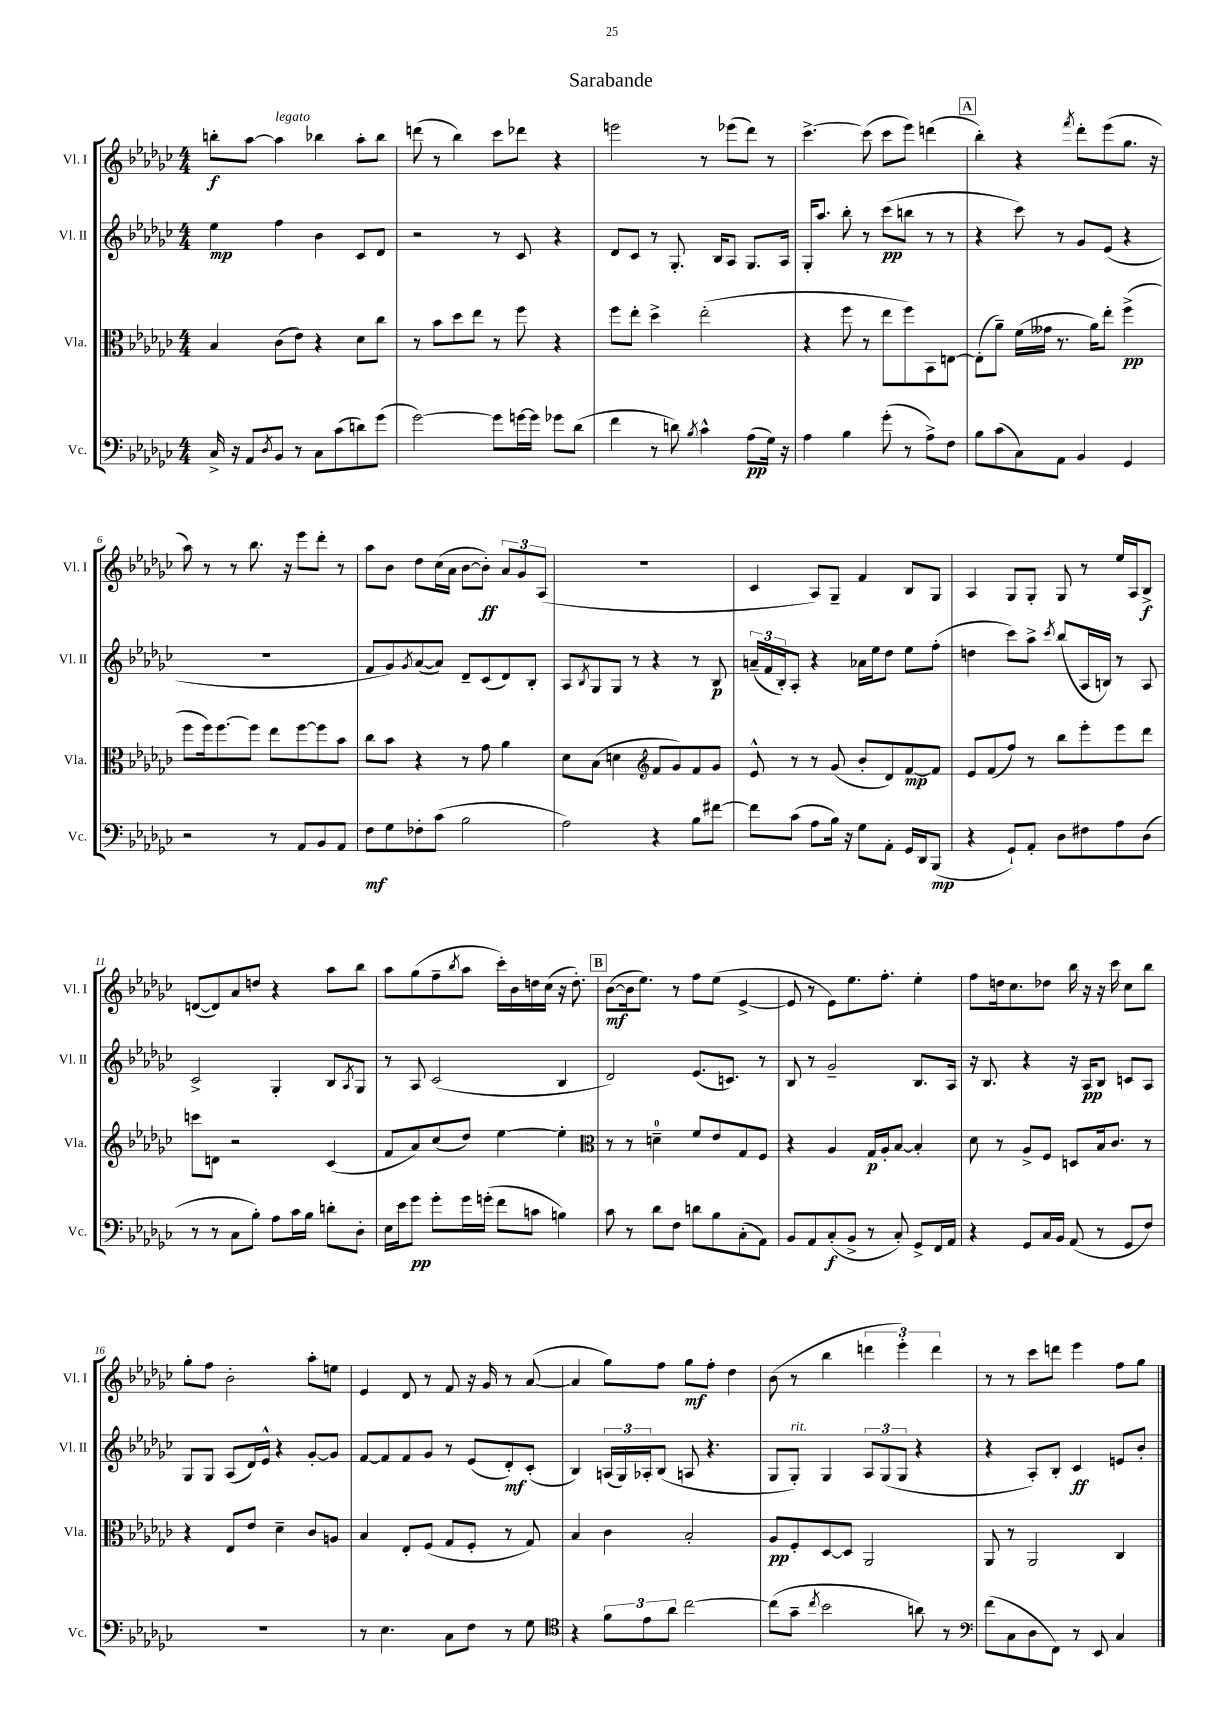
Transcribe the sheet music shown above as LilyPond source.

\header { title = "Sarabande" }
<<
\new StaffGroup <<
\new Staff = "s0" \with { instrumentName = "Vl. I" shortInstrumentName = "Vl. I" } {
    \clef treble \key ges \major \numericTimeSignature \time 4/4
    b''8-.\f aes''8~ aes''4^\markup { \italic "legato" } bes''4 aes''8-. bes''8 |
    d'''8( r8 bes''4) ces'''8 des'''8 r4 |
    e'''2 r8 ees'''8( des'''8) r8 |
    ces'''4.~-> ces'''8( ces'''8 ees'''8) d'''4( |
    \mark \markup { \box "A" } bes''4-.) r4 \acciaccatura { f'''8 } des'''8-. ees'''8( ges''8. r16 |
    aes''8) r8 r8 bes''8. r16 ees'''8 des'''8-. r8 |
    aes''8 bes'8 des''8 ces''16( aes'16 bes'8~ bes'8-.\ff) \tuplet 3/2 { aes'8 ges'8 aes8( } |
    R1 |
    ces'4 aes8) ges8-- f'4 bes8 ges8 |
    aes4 ges8 ges8-. ges8 r8 ees''16 aes16 bes8->\f |
    d'8~( d'8) aes'8 d''8 r4 aes''8 bes''8 |
    aes''8 ges''8( f''8-- \acciaccatura { bes''8 } aes''8 ces'''16-.) bes'16 d''16 ces''16( r16 d''8.-.) |
    \mark \markup { \box "B" } bes'8~\mf( bes'16 ees''8.) r8 f''8 ees''8( ees'4~-> |
    ees'8 r8 ees'8) ees''8. f''8.-. ees''4-. |
    f''8 d''16 ces''8. des''8 bes''16 r16 r16 ces'''16 ces''8 bes''8 |
    ges''8-. f''8 bes'2-. aes''8-. e''8 |
    ees'4 des'8 r8 f'8 r16 ges'16 r8 aes'8~( |
    aes'4 ges''8) f''8 ges''8\mf f''8-. des''4 |
    bes'8( r8 bes''4 \tuplet 3/2 { d'''4 ees'''4-.) d'''4 } |
    r8 r8 ces'''8 d'''8 ees'''4 f''8 ges''8 \bar "|." |
}
\new Staff = "s1" \with { instrumentName = "Vl. II" shortInstrumentName = "Vl. II" } {
    \clef treble \key ges \major \numericTimeSignature \time 4/4
    ees''4\mp f''4 bes'4 ces'8 des'8 |
    r2 r8 ces'8 r4 |
    des'8 ces'8 r8 ges8.-. bes16 aes8 ges8. aes16 |
    ges16-. aes''8. bes''8-. r8 ces'''8\pp( b''8 r8 r8 |
    \mark \markup { \box "A" } r4 ces'''8) r8 ges'8 ees'8( r4 |
    r1 |
    f'8 ges'8) \acciaccatura { ges'8 } aes'8~( aes'8) des'8-- ces'8( des'8) bes8-. |
    aes8 \acciaccatura { bes8 } ges8 ges8 r8 r4 r8 bes8\p |
    \tuplet 3/2 { a'16--( f'16 bes16-.) } aes8-. r4 aes'16 ees''16 des''8 ees''8 f''8-.( |
    d''4 ces'''8) aes''8-> \acciaccatura { ces'''8 } bes''8( aes16 b16) r8 aes8 |
    ces'2-> ges4-. bes8 \acciaccatura { aes8 } ges8 |
    r8 aes8 ces'2( bes4 |
    \mark \markup { \box "B" } des'2) ees'8.( c'8.) r8 |
    bes8 r8 ges'2-- bes8. aes16 |
    r16 bes8. r4 r16 aes16\pp bes8 c'8 aes8 |
    ges8 ges8 aes8( des'16) ees'16-^ r4 ges'8~-. ges'8 |
    f'8~ f'8 f'8 ges'8 r8 ees'8( des'8-.\mf) ces'8-.( |
    bes4) \tuplet 3/2 { a16( ges16) aes16-. } bes8( a8 r4. |
    ges8 ges8-.^\markup { \italic "rit." }) ges4 \tuplet 3/2 { aes8 ges8( ges8 } r4 |
    r4 aes8-.) bes8-. ces'4\ff e'8 bes'8-. \bar "|." |
}
\new Staff = "s2" \with { instrumentName = "Vla." shortInstrumentName = "Vla." } {
    \clef alto \key ges \major \numericTimeSignature \time 4/4
    bes4 ces'8( ees'8) r4 des'8 ces''8 |
    r8 bes'8 des''8 ees''8 r8 f''8 r4 |
    f''8 ees''8-. des''4-> ees''2-.( |
    r4 f''8 r8 ees''8 f''8) bes,8 e8~ |
    \mark \markup { \box "A" } e8-.( aes'8--) f'16( geses'16 r8. aes'16) ees''8-. f''4->\pp( |
    f''8 f''16) f''8.~ f''8 ees''8 f''8~ f''8 bes'8 |
    ces''8 bes'8 r4 r8 ges'8 aes'4 |
    des'8 bes8( d'4 \clef treble f'8 ges'8) f'8 ges'8 |
    ees'8-^ r8 r8 ges'8( bes'8-. des'8) f'8~\mp f'8 |
    ees'8 f'8( f''8) r8 bes''8 ees'''8-. ees'''8 des'''8 |
    c'''8 d'8 r2 ces'4( |
    f'8 aes'8) ces''8( des''8) ees''4~ ees''4-. |
    \mark \markup { \box "B" } \clef alto r8 r8 d'4-0-- f'8 ees'8 ges8 f8 |
    r4 aes4 ges16\p aes16-. bes8~ bes4-. |
    des'8 r8 aes8-> f8 d8 bes16 ces'8. r8 |
    r4 ees8 ees'8 des'4-- ces'8 a8 |
    bes4 ees8-. f8( ges8 f8-. r8 ges8) |
    bes4 ces'4 bes2-. |
    aes8\pp f8-. des8~ des8 aes,2 |
    aes,8 r8 aes,2 ces4 \bar "|." |
}
\new Staff = "s3" \with { instrumentName = "Vc." shortInstrumentName = "Vc." } {
    \clef bass \key ges \major \numericTimeSignature \time 4/4
    ces16-> r16 aes,8 \acciaccatura { des8 } bes,8 r8 ces8 ces'8( d'8) ges'8( |
    ges'2~) ges'8 g'16~ g'16 ges'8 des'8( |
    f'4 r8 d'8) \acciaccatura { bes8 } ces'4-^ aes8\pp( ges16) r16 |
    aes4 bes4 ges'8-.( r8 aes8->) f8 |
    \mark \markup { \box "A" } bes8 ces'8( ces8) aes,8 bes,4 ges,4 |
    r2 r8 aes,8 bes,8 aes,8 |
    f8\mf ges8 fes8-. ces'8( bes2 |
    aes2) r4 bes8 fis'8~ |
    fis'8 ces'8( aes8 bes16) r16 ges8 aes,8-. ges,16 des,16 bes,,8\mp( |
    r4 ges,8-!) aes,8-. des8 fis8 aes8 des8( |
    r8 r8 ces8 bes8-.) aes8 ces'16 bes16 d'8-. des8-. |
    ees16 ees'16 ges'8\pp ges'8-. ges'16 g'16-.( f'8 c'8 b4) |
    \mark \markup { \box "B" } ces'8 r8 des'8 f8 d'8 bes8 ces8-.( aes,8) |
    bes,8 aes,8 ces8-.\f( bes,8-> r8 ces8-.) ges,8-> f,16 aes,16 |
    r4 ges,8 ces16 bes,16 aes,8( r8 ges,8 f8) |
    R1 |
    r8 ees4. ces8 f8 r8 ges8 |
    \clef tenor r4 \tuplet 3/2 { f'8 ees'8 aes'8 } ces''2~ |
    ces''8( ges'8-- \acciaccatura { ces''8 } bes'2 a'8) r8 |
    \clef bass f'8( ces8 des8 f,8) r8 ees,8 ces4 \bar "|." |
}
>>
>>
